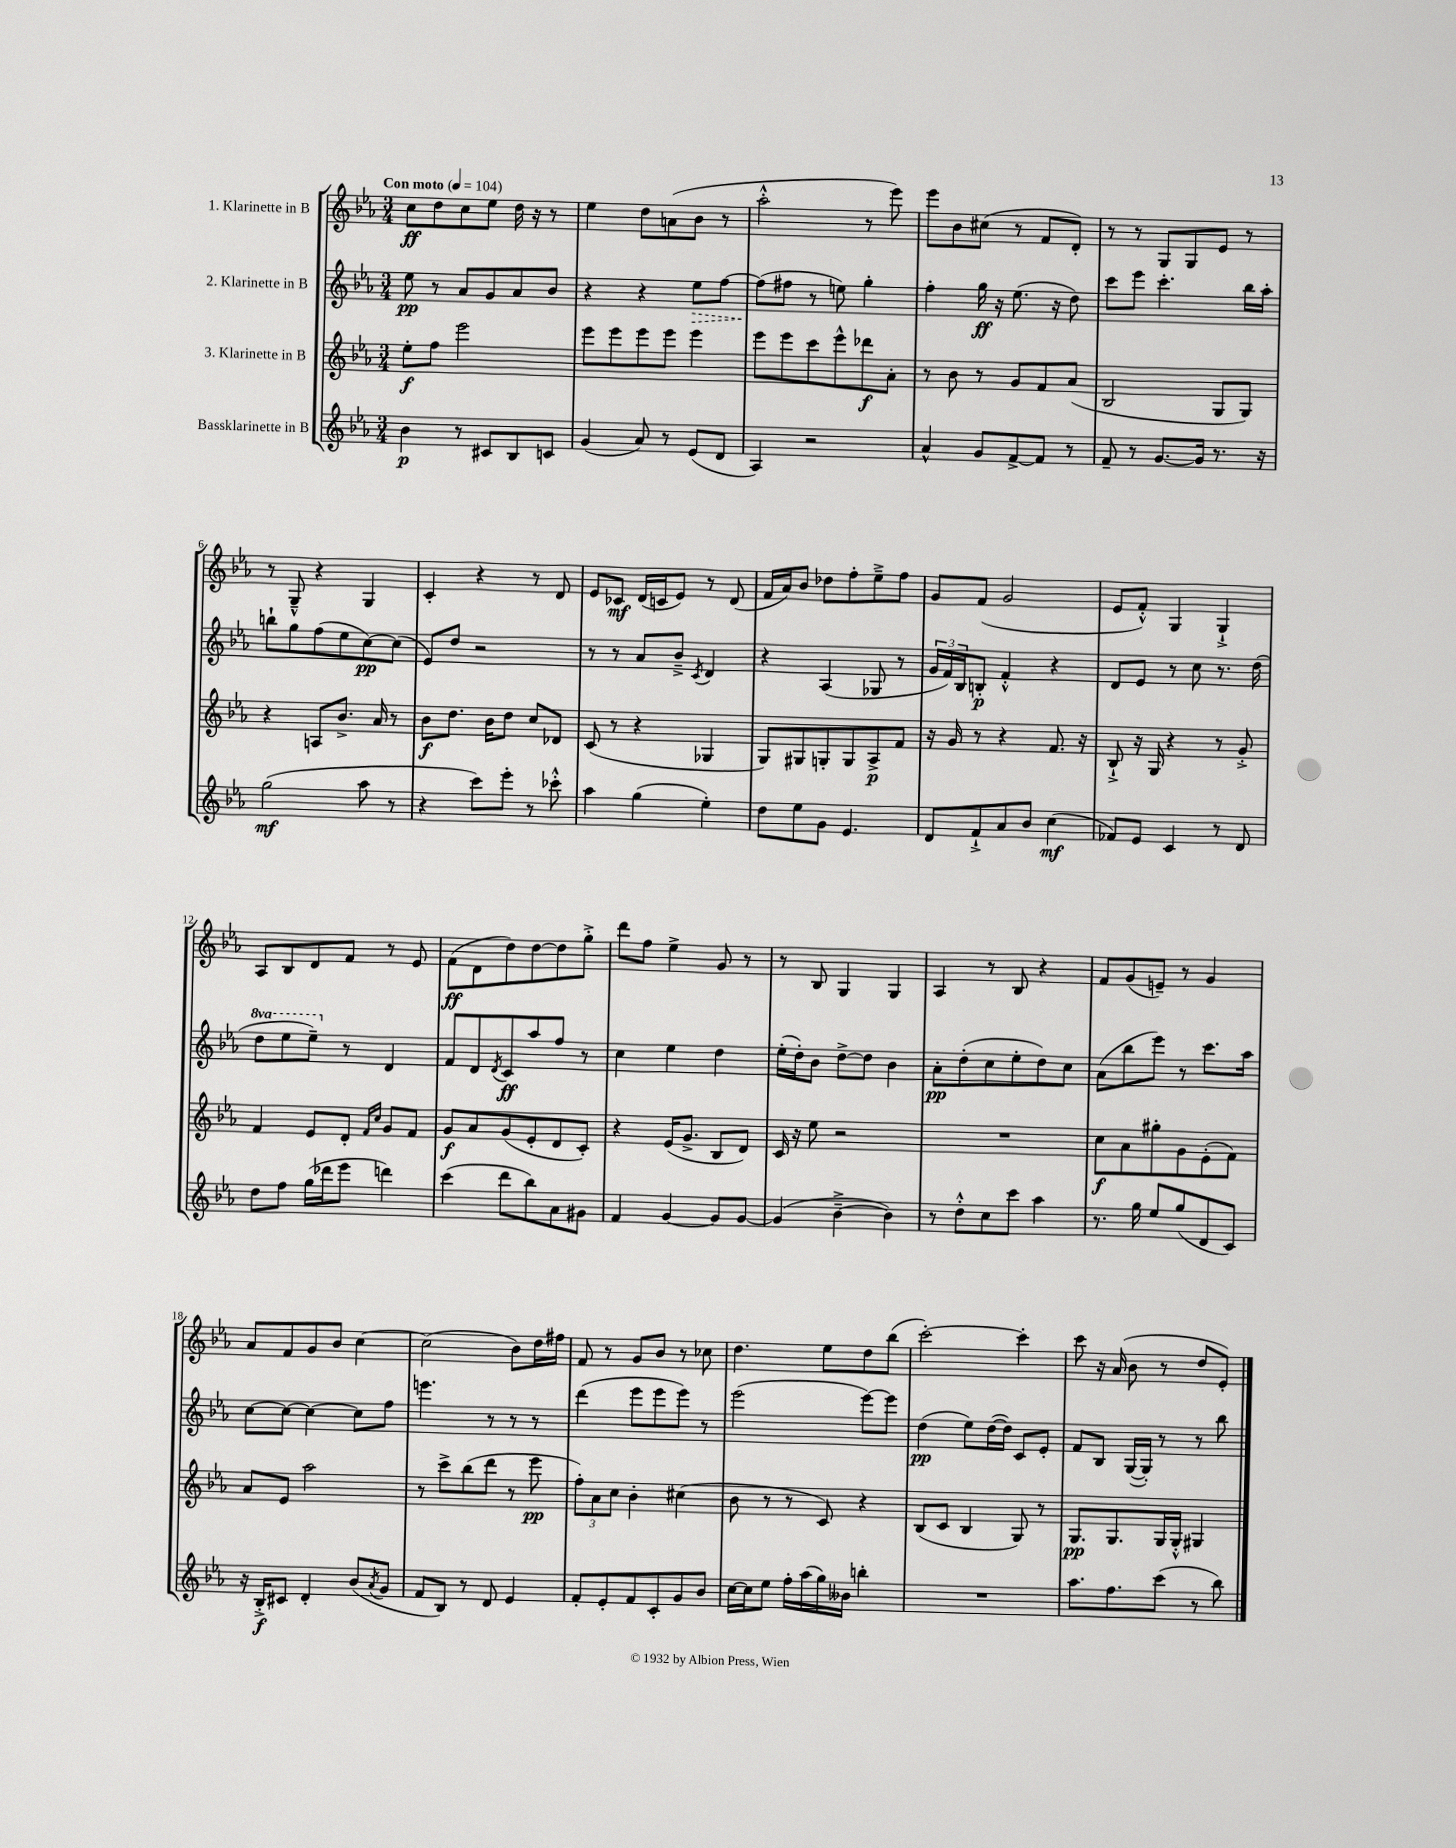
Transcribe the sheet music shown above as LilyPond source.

<<
\new StaffGroup <<
\new Staff = "s0" \with { instrumentName = "1. Klarinette in B" } {
    \clef treble \key ees \major \numericTimeSignature \time 3/4 \tempo "Con moto" 4 = 104
    c''8\ff d''8 c''8 ees''8 d''16 r16 r8 |
    ees''4 d''8 a'8( bes'8 r8 |
    aes''2-.-^ r8 ees'''8) |
    ees'''8 bes'8 cis''8( r8 f'8 d'8-.) |
    r8 r8 g8 g8 ees'8 r8 |
    r8 g8---^ r4 g4 |
    c'4-. r4 r8 d'8 |
    ees'8 ces'8\mf d'16( c'16 ees'8) r8 d'8( |
    f'16 aes'16) bes'8 des''8 f''8-. ees''8---> f''8 |
    g'8 f'8( g'2 |
    ees'8 f'8-.-^) g4 g4-!-> |
    aes8 bes8 d'8 f'8 r8 ees'8 |
    f'8\ff( d'8 d''8) d''8~ d''8 g''8-.-> |
    d'''8 f''8 ees''4-> g'8 r8 |
    r8 bes8 g4 g4 |
    aes4 r8 bes8 r4 |
    f'8 g'8( e'8--) r8 g'4 |
    aes'8 f'8 g'8 bes'8 c''4~ |
    c''2( bes'8) d''16 fis''16 |
    f'8 r8 g'8 bes'8 r8 ces''8 |
    d''4. ees''8 d''8 bes''8( |
    c'''2~-.) c'''4-. |
    c'''8 r16 aes'16( bes'8 r8 d''8 ees'8-.) \bar "|." |
}
\new Staff = "s1" \with { instrumentName = "2. Klarinette in B" } {
    \clef treble \key ees \major \numericTimeSignature \time 3/4 \set Staff.ottavationMarkups = #ottavation-simple-ordinals
    ees''8\pp r8 aes'8 g'8 aes'8 bes'8 |
    r4 r4 \once \override Hairpin.style = #'dashed-line ees''8\> f''8~ |
    f''8\!( fis''8 r8 e''8) g''4-. |
    f''4-. g''16\ff r16 ees''8.( r16 d''8) |
    c'''8 ees'''8 c'''4.-. bes''16 aes''16-. |
    b''8-! g''8 f''8( ees''8 c''8~\pp) c''8( |
    ees'8) d''8 r2 |
    r8 r8 aes'8 bes'8---> \acciaccatura { c'8 } d'4 |
    r4 aes4( ges8 r8 |
    \tuplet 3/2 { g'16 f'16) bes16 } b8-.\p f'4-.-^ r4 |
    d'8 ees'8 r8 c''8 r8. d''16( |
    \ottava #1 d'''8 ees'''8 ees'''8--) \ottava #0 r8 d'4 |
    f'8 d'8 \acciaccatura { d'8 } c'8\ff aes''8 f''8 r8 |
    c''4 ees''4 d''4 |
    ees''16-.( d''16-.) bes'8 d''8~-> d''8 bes'4 |
    aes'8-.\pp d''8-.( c''8 ees''8-. d''8) c''8 |
    aes'8( bes''8 ees'''8) r8 c'''8. aes''16 |
    c''8~ c''8~ c''4~ c''8 f''8 |
    e'''4. r8 r8 r8 |
    d'''4( ees'''8 ees'''8 ees'''8) r8 |
    ees'''2( ees'''8~) ees'''8 |
    d''4\pp( ees''8) d''16~( d''16) c'8 ees'8-. |
    f'8 bes8 g16~( g16-.) r8 r8 bes''8 \bar "|." |
}
\new Staff = "s2" \with { instrumentName = "3. Klarinette in B" } {
    \clef treble \key ees \major \numericTimeSignature \time 3/4
    ees''8-.\f f''8 ees'''2 |
    ees'''8 ees'''8 ees'''8 ees'''8 ees'''4 |
    ees'''8 ees'''8 c'''8 ees'''8-^ des'''8\f aes'8-. |
    r8 bes'8 r8 g'8 f'8 aes'8( |
    bes2 g8 g8) |
    r4 a8 bes'8.-> aes'16 r8 |
    bes'8\f d''8. bes'16 d''8 c''8 des'8 |
    c'8( r8 r4 ges4 |
    g8) gis8 g8-. g8 aes8->\p f'8 |
    r16 g'16 r8 r4 f'8. r16 |
    bes8-!-> r16 g16 r4 r8 g'8-.-> |
    f'4 ees'8 d'8-. \grace { f'16 c''16 } g'8 f'8 |
    g'8\f aes'8 g'8( ees'8-. d'8 c'8-.) |
    r4 ees'16( g'8.-> bes8 d'8) |
    c'16 r16 ees''8 r2 |
    R2. |
    c''8\f aes'8 gis''8-. g'8 ees'8-.( f'8) |
    aes'8 ees'8 aes''2 |
    r8 c'''8-> bes''8( d'''8 r8 ees'''8\pp |
    \tuplet 3/2 { f''8-.) aes'8 c''8 } bes'4-. cis''4( |
    bes'8 r8 r8 c'8) r4 |
    bes8( c'8 bes4 g8) r8 |
    g8.\pp g8. g16 g16-.-^ gis4 \bar "|." |
}
\new Staff = "s3" \with { instrumentName = "Bassklarinette in B" } {
    \clef treble \key ees \major \numericTimeSignature \time 3/4
    bes'4\p r8 cis'8 bes8 c'8 |
    g'4( aes'8) r8 ees'8( d'8 |
    aes4) r2 |
    aes'4-^ g'8 f'8~-> f'8 r8 |
    f'8-- r8 g'8.~ g'16 r8. r16 |
    g''2\mf( aes''8 r8 |
    r4 c'''8) ees'''8-. r8 ces'''8-.-^ |
    aes''4 g''4( ees''4-.) |
    d''8 ees''8 g'8 ees'4. |
    d'8 f'8-!-> aes'8 bes'8 c''4\mf( |
    fes'8) ees'8 c'4 r8 d'8 |
    d''8 f''8 g''16( des'''16 ees'''8 d'''4) |
    c'''4( d'''8 bes''8) aes'8 gis'8 |
    f'4 g'4~ g'8 g'8~ |
    g'4( bes'4~---> bes'4) |
    r8 d''8-.-^ c''8 c'''8 aes''4 |
    r8. g''16 ees''8 g''8( d'8 c'8) |
    r16 bes16-.->\f cis'8 d'4-. bes'8( \acciaccatura { aes'8 } g'8 |
    f'8 bes8) r8 d'8 ees'4 |
    f'8-. ees'8-. f'8 c'8-. g'8 bes'8 |
    c''16~ c''16 ees''8 f''16-. aes''16( g''16) beses'16 b''4-. |
    R2. |
    aes''8. f''8. c'''8( r8 bes''8) \bar "|." |
}
>>
>>
